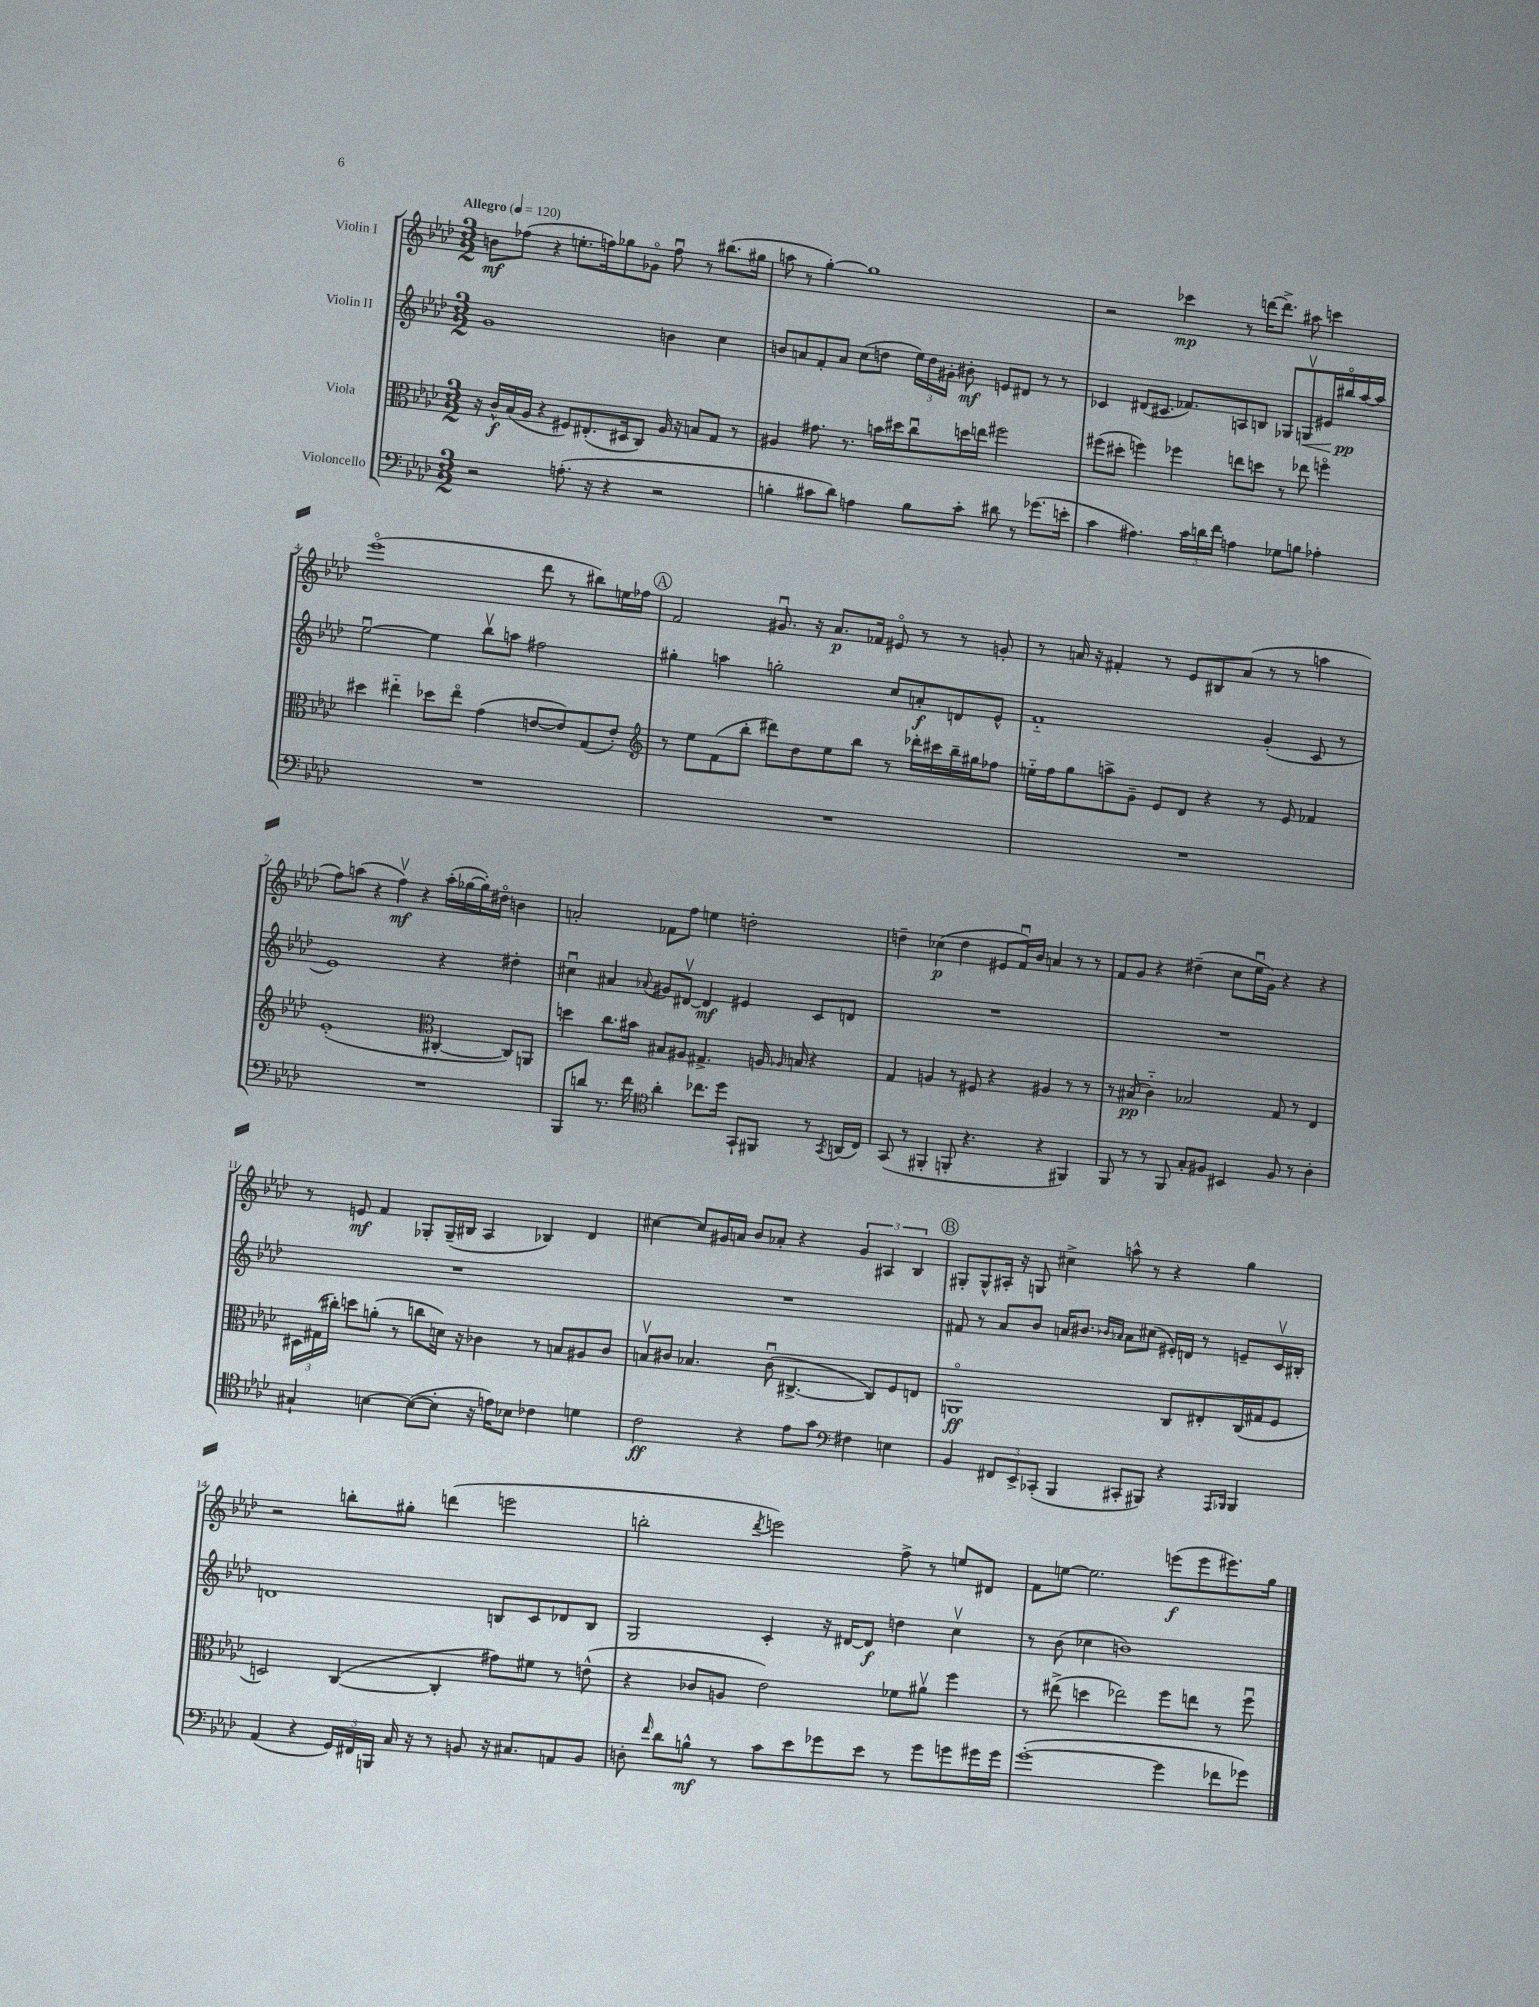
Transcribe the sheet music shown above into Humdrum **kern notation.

**kern	**kern	**kern	**kern
*staff4	*staff3	*staff2	*staff1
*clefF4	*clefC3	*clefG2	*clefG2
*k[b-e-a-d-]	*k[b-e-a-d-]	*k[b-e-a-d-]	*k[b-e-a-d-]
*M3/2	*M3/2	*M3/2	*M3/2
*MM120	*MM120	*MM120	*MM120
2r	16r	1g	8b\L
.	16c^^/LL	.	.
.	(16B-/	.	(8ff-\J
.	16A-/JJ	.	.
.	4r	.	4r
(8.A'\	8F#/L)	.	8.ee'\L
.	(8.E#'/	.	.
16r	.	.	16ff\k)
4r	.	.	8gg-\
.	16D#/k	.	.
.	8C/J)	.	8g-o\J
2r	16A-/	4b\	8ffu\
.	16r	.	.
.	8B/L	.	8r
.	8G/J	4cc\	(8.bb#\L
.	8r	.	.
.	.	.	16gg#\Jk
=	=	=	=
4B'\	4A#/	8b/L	8aa\
.	.	8a/	8r
8c#\L	8.g#\	8f'/	[4gg'\)
8d-\J)	.	8a/J	.
.	8.r	.	.
4A\	.	(8cc\L	1gg]
.	16b\LL	8dd\J	.
.	16dd#\J	.	.
8B\L	8ccu\	24ee-\LL)	.
.	.	24dd\	.
.	.	24g#'\JJ	.
8c#'\J	16dd\L	8b#'\	.
.	16ee\JJ	.	.
8d#\	2ff#\	8e/L	.
8r	.	8d#/J	.
(8.g-\L	.	8r	.
.	.	8r	.
16e'\Jk	.	.	.
=	=	=	=
4c\	(8ff#\L	4c-/	2r
.	8dd#'\J	.	.
4.A#\)	4ff\)	(8d#/L	.
.	.	8.c#/J	.
.	4ff-\	.	4ccc-\
.	.	8.f-/L)	.
24c\LL	.	.	.
24d\	.	.	.
24f\JJ	.	.	.
4A\	8ee\L	8A/	8r
.	8dd\J	8B/J	[16ddd\LK
.	.	.	8.ddd^\]J
8G-\L	8r	8G-/L	.
8B\J	8ee-\	8Gv/	8aa#\
4A-'\	4ffo\	16e#/L	4ccc\
.	.	16bb#o/	.
.	.	[16aa-/	.
.	.	16aa-/]JJ	.
=	=	=	=
1.r	4dd#\	[2ee-u\	(1eee-o
.	4ee#'~\	.	.
.	8dd-\L	4ee-\]	.
.	8ee#o\J	.	.
.	(4g\	8bb-v\L	.
.	.	8aa\J	.
.	[8e/L	2ff#\	8ddd-\
.	8e/])	.	8r
.	(8G/	.	8bb#\L)
.	8e'/J)	.	16ee\L
.	.	.	16ff-\JJ
=	=	=	=
*	*clefG2	*	*
1.r	8r	4gg#'\	2f/
.	8ee-\L	.	.
.	(8f\	4aa\	.
.	8bb-'\J	.	.
.	8ddd#\L)	2gg'\	8.g#u/
.	8dd-\	.	.
.	.	.	16r
.	8ee-\	.	8.a-/L
.	8bb-\J	.	.
.	.	.	16f-/Jk
.	8r	8cc/L	8e#o/
.	16ddd-'\LL	8a'/	8r
.	16ccc#\	.	.
.	16bb-~\	8d/	8r
.	16gg#\J	.	.
.	8ff-\J	8e-^^/J	8g'/
=	=	=	=
1.r	16ee'~\LL	1f'~	8r
.	16ff\J	.	.
.	8gg\	.	16a/
.	.	.	16r
.	8aa^\	.	4f#'/
.	8g~\J	.	.
.	8e-/L	.	8r
.	8d-/J	.	8e-/L
.	4r	.	8B#/
.	.	.	(8a/J
.	8r	(4g'/	8r
.	8e-/	.	8r
.	4f-/	8c/	4aa\
.	.	8r	.
=	=	=	=
1.r	(1e-'	1e-)	8ff\L)
.	.	.	(8aa\J
.	.	.	4r
.	.	.	4ffv\)
.	.	.	4r
*	*clefC3	*	*
.	[4C#'/	4r	(16aa'\LL
.	.	.	[16gg-\
.	.	.	16gg-'\])
.	.	.	16dd#o\JJ
.	8C#/]L)	4dd#'\	4b\
.	8AA/J	.	.
=	=	=	=
8BBB-/L	4dd\	4cc#u\	2a'/
8d/J	.	.	.
8.r	8.cc\L	4a#/	.
16f\	16b#\Jk	.	.
*clefC4	*	*	*
.	.	8qqa-/	.
4a-'\	8B#/L	8g#/L	8f-\L
.	8A#/J	[8d#v/J	8ff\J
8.cc-\L	4.G#^/	4d#/]	4ee\
16dd-\Jk	.	.	.
8GG`/L	.	4e#/	2dd'\
8FF#/J	16A/	.	.
.	16qqA-/	.	.
.	16B/	.	.
8r	4r	8c/L	.
8qGG/	.	.	.
(16AA/LL	.	8d/J	.
16C/JJ)	.	.	.
=	=	=	=
(8GG/	4G/	1.r	4dd~\
8r	.	.	.
4FF#'/	4A/	.	(4cc-\
8FF'/	8r	.	4dd\
4.r	8F#/	.	.
.	4r	.	8e#/L
.	.	.	16fu/L)
.	.	.	16b-/JJ
4r	4A#/	.	4a/
4FF#/)	8r	.	8r
.	8r	.	8r
=	=	=	=
8FF/	8r	1.r	8f/L
8r	(8B#/	.	8g/J
8r	4c'~\)	.	4r
8FF/	.	.	.
8G'/L	2B-/	.	(4dd#~\
8F#/J	.	.	.
4BB#/	.	.	8cc\L
.	.	.	16ee-u\L
.	.	.	16g\JJ)
8F#/	8G/	.	4r
8r	8r	.	.
4A-'\	4E-/	.	4r
=	=	=	=
4G#`/	24D#\LL	1.r	8r
.	(24G#\	.	.
.	24cc#'\JJ)	.	.
.	8dd\L	.	8e/
[4B\	(8a'\J	.	4f/
.	8r	.	.
(8B\_L	8cc\L	.	8G-'/L
8B'\]J	16d\Jk)	.	(16G-~/L
.	16r	.	16B#/JJ
16r	4c-\	.	4A-/
16e\LK)	.	.	.
8B-\J	.	.	.
4c-\	8r	.	4B-/)
.	8B/L	.	.
4d\	8A#/	.	4d-/
.	8c-/J	.	.
=	=	=	=
2c\	8Bv/L	1.r	[4cc#\
.	8c#/J	.	.
.	4.B-/	.	8cc#/]L
.	.	.	16g#/L
.	.	.	16a/JJ
4r	.	.	8b-/L
.	(8c#u\	.	8a-'/J
8e-\L	[4.C#^/	.	4r
8g\J	.	.	.
*clefF4	*	*	*
4F#\	.	.	6g#/
.	8C#/]L)	.	.
.	.	.	6A#/
4E\	8F/	.	.
.	.	.	6B-/
.	8E/J	.	.
=	=	=	=
4BB-/	1AAo	8f#/	8G#'/L
.	.	8r	8G#^^/
12FF#/L	.	8a-/L	16A#'/Jk
.	.	.	16r
12EE-^/	.	.	.
.	.	8b-/J	8G/
(12CC-'/J	.	.	.
4BBB-/	.	16a/LK	4cc#^\
.	.	8.b#/J	.
.	.	16qqb-/LL	.
.	.	16qqa-/JJ	.
8CC#'/L	.	8a-\L	8aa^^\
8BBB#/J)	.	(8cc#\J	8r
4r	8C/L	16e#'/LL)	4r
.	.	16d/JJ	.
.	8E#'/	8r	.
16qqAAA-/LL	.	.	.
16qqBBB-/JJ	.	.	.
4BBB-/	(16C/L	8e~/L	4gg\
.	16G#/J	.	.
.	8F/J	16cv/L	.
.	.	16B#'/JJ	.
=	=	=	=
(4AA-/	2D/)	1d	2r
4r	.	.	.
24GG/LL)	([4C/	.	8bb'\L
24FF#/	.	.	.
24BBB/JJ	.	.	.
16C/	.	.	8gg#'\J
16r	.	.	.
8r	4C'/]	.	(4ddd\
8BB/	.	.	.
16r	8g#\L)	8B/L	2eee\
8.C#/L	.	.	.
.	8f#\J	8c/	.
8AA/	8r	8d-/	.
8BB/J	(8e^^\	8B/J	.
=	=	=	=
8D'\	4r	2G/	2bb'\
16qqf/	.	.	.
8d-\L	.	.	.
8B^^\J	8c-/L	.	.
8r	8A/J	.	.
.	.	.	8qddd-/
8c\L	2e-\)	4c'/	2eee\)
8e-\	.	.	.
8g-\	.	16r	.
.	.	[16d#/LK	.
8e-\J	.	8d#/]J	.
8r	8f-\L	4dd\	8ff^\
8g-\L	8a#v\J	.	8r
8g\	4ff\	4ccv\	8ee/L
16g#\L	.	.	8d#/J
16g#\JJ	.	.	.
=	=	=	=
([1g'	8r	8r	8f\L
.	(8ee#^\	(8b-\	[8ee\J
.	4dd\	4cc-\	2.ee\]
.	2ee-\)	1b)	.
4g\]	8ff\L	.	(8eee\L
.	8ee\J	.	8eee\
8f-\L	8r	.	8.eee#\)
8g-\J)	8ffu\	.	.
.	.	.	16gg\Jk
==	==	==	==
*-	*-	*-	*-
